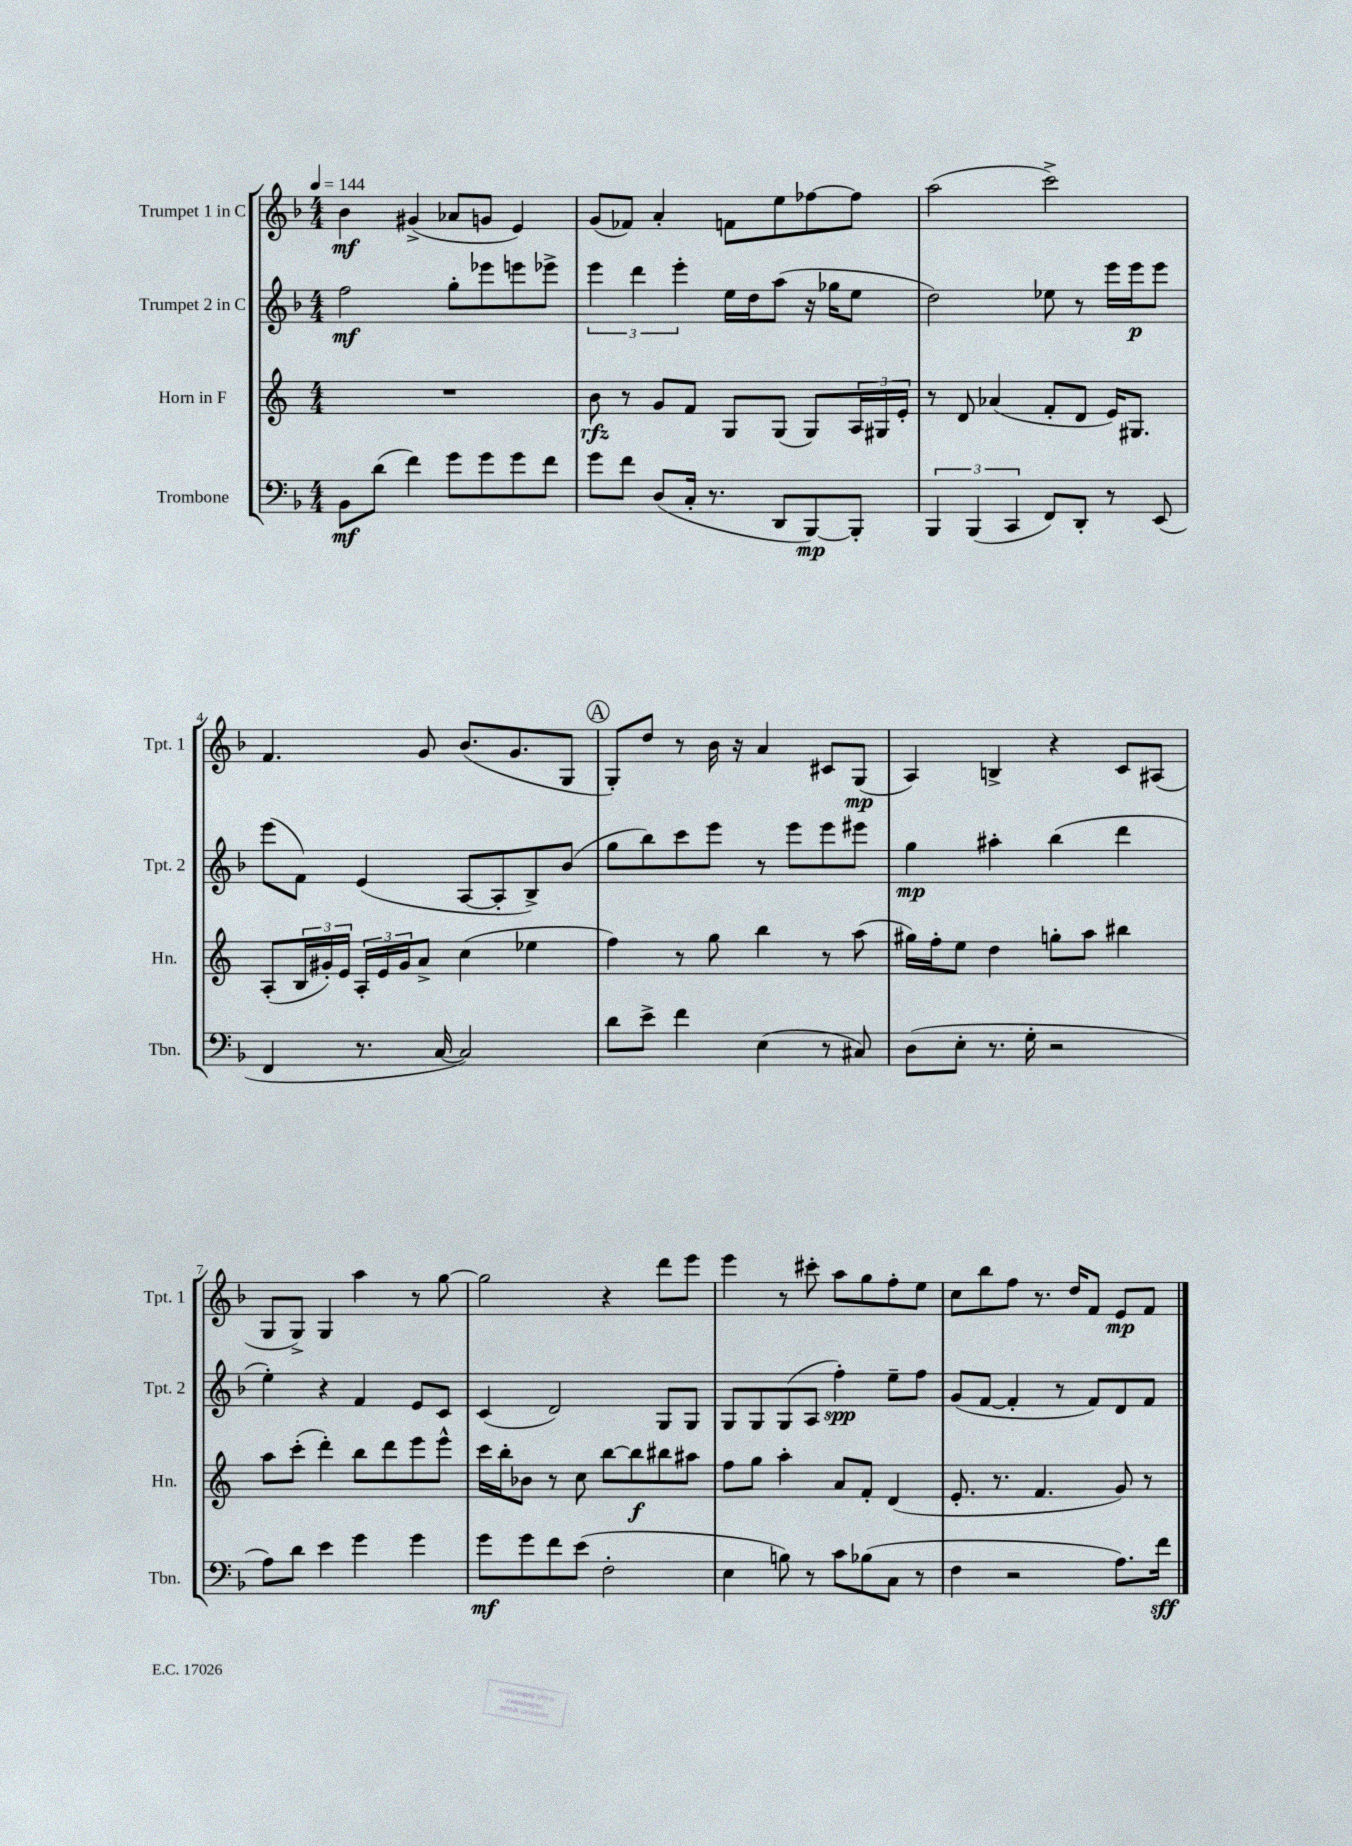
<<
\new StaffGroup <<
\new Staff = "s0" \with { instrumentName = "Trumpet 1 in C" shortInstrumentName = "Tpt. 1" } {
    \clef treble \key f \major \numericTimeSignature \time 4/4 \tempo 4 = 144
    bes'4\mf gis'4->( aes'8 g'8 e'4) |
    g'8( fes'8) a'4-. f'8 e''8 fes''8~ fes''8 |
    a''2( c'''2->) |
    f'4. g'8 bes'8.( g'8. g8 |
    \mark \markup { \circle "A" } g8-.) d''8 r8 bes'16 r16 a'4 cis'8 g8\mp( |
    a4) b4-> r4 c'8 ais8( |
    g8 g8->) g4 a''4 r8 g''8~ |
    g''2 r4 d'''8 e'''8 |
    e'''4 r8 cis'''8-. a''8 g''8 f''8-. e''8 |
    c''8 bes''8 f''8 r8. d''16 f'8 e'8\mp f'8 \bar "|." |
}
\new Staff = "s1" \with { instrumentName = "Trumpet 2 in C" shortInstrumentName = "Tpt. 2" } {
    \clef treble \key f \major \numericTimeSignature \time 4/4
    f''2\mf g''8-. ees'''8 e'''8 ees'''8-> |
    \tuplet 3/2 { e'''4 d'''4 e'''4-. } e''16 d''16 a''8( r16 ges''16 e''8 |
    d''2) ees''8 r8 e'''16 e'''16\p e'''8 |
    e'''8( f'8) e'4( a8~ a8-. bes8->) bes'8( |
    \mark \markup { \circle "A" } g''8 bes''8) c'''8 e'''8 r8 e'''8 e'''8 eis'''8 |
    g''4\mp ais''4-. bes''4( d'''4 |
    e''4-.) r4 f'4 e'8 c'8 |
    c'4( d'2) g8 g8 |
    g8 g8 g8( a8 f''4-.\spp) e''8-- f''8 |
    g'8( f'8~ f'4-. r8 f'8) d'8 f'8 \bar "|." |
}
\new Staff = "s2" \with { instrumentName = "Horn in F" shortInstrumentName = "Hn." } {
    \clef treble \key c \major \numericTimeSignature \time 4/4
    R1 |
    b'8\rfz r8 g'8 f'8 g8 g8( g8) \tuplet 3/2 { a16 gis16 e'16-. } |
    r8 d'8 aes'4( f'8-. d'8 e'16) gis8. |
    a8-.( \tuplet 3/2 { b16 gis'16-.) e'16 } \tuplet 3/2 { a16-. e'16 gis'16 } a'8-> c''4( ees''4 |
    \mark \markup { \circle "A" } f''4) r8 g''8 b''4 r8 a''8( |
    gis''16) f''16-. e''8 d''4 g''8-. a''8 bis''4 |
    a''8 c'''8-.( d'''4-.) b''8 d'''8 e'''8 e'''8-^ |
    c'''16 b''16-. bes'8 r8 c''8 b''8~ b''8\f bis''8 ais''8 |
    f''8 g''8 a''4-. a'8 f'8-. d'4( |
    e'8.-. r8. f'4. g'8) r8 \bar "|." |
}
\new Staff = "s3" \with { instrumentName = "Trombone" shortInstrumentName = "Tbn." } {
    \clef bass \key f \major \numericTimeSignature \time 4/4
    bes,8\mf d'8( f'4) g'8 g'8 g'8 f'8 |
    g'8 f'8 d8( c16-. r8. d,8 bes,,8~\mp) bes,,8-. |
    \tuplet 3/2 { bes,,4 bes,,4( c,4 } f,8) d,8-. r8 e,8( |
    f,4 r8. c16~ c2) |
    \mark \markup { \circle "A" } d'8 e'8-> f'4 e4( r8 cis8) |
    d8( e8-. r8. g16-. r2 |
    a8) d'8 e'4 g'4 g'4 |
    g'8\mf g'8 f'8 e'8( f2-. |
    e4 b8) r8 c'8 bes8( c8 r8 |
    f4 r2 a8.) f'16\sff \bar "|." |
}
>>
>>
